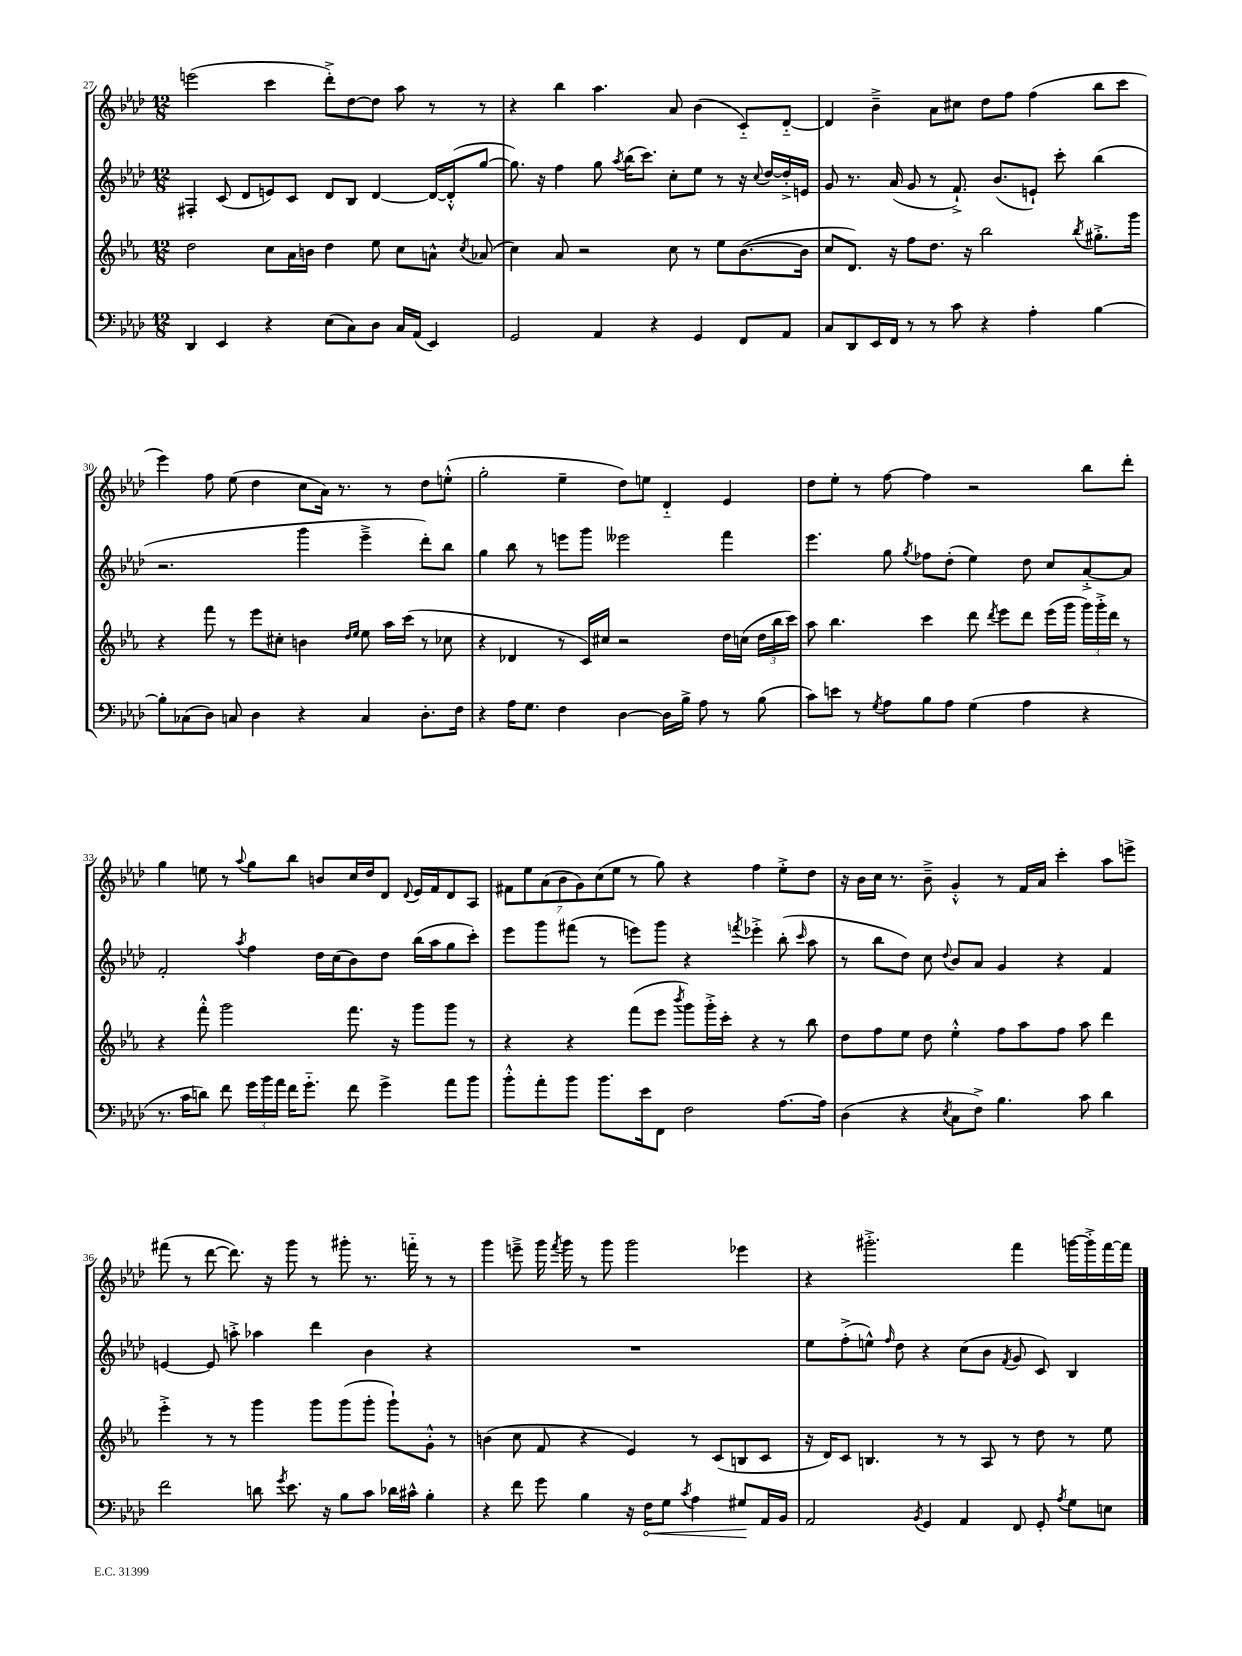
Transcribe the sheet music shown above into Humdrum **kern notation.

**kern	**kern	**kern	**kern
*staff4	*staff3	*staff2	*staff1
*clefF4	*clefG2	*clefG2	*clefG2
*k[b-e-a-d-]	*k[b-e-a-]	*k[b-e-a-d-]	*k[b-e-a-d-]
*M12/8	*M12/8	*M12/8	*M12/8
4DD-	2dd	4F#'	(2eee
4EE-	.	(8c	.
.	.	8d-	.
4r	8cc	8e)	4ccc
.	16a-	8c	.
.	16b	.	.
(8E-	4dd	8d-	8ddd-'^)
8C)	.	8B-	[8dd-
8D-	8ee-	[4d-	8dd-]
16C	8cc	.	8aa-
(16AA-	.	.	.
4EE-)	8a^^	16d-_	8r
.	.	(16d-'^^]	.
.	8qcc	.	.
.	(8a-	[8gg	8r
=	=	=	=
2GG	4cc)	8.gg])	4r
.	.	16r	.
.	8a-	4ff	4bb-
.	2r	.	.
4AA-	.	8gg	4.aa-
.	.	8qaa-	.
.	.	(16bb-	.
.	.	8.ccc)	.
4r	.	.	.
.	8cc	8cc'	8a-
4GG	8r	8ee-	(4b-
.	8ee-	8r	.
8FF	([8.b-	16r	8c'~)
.	.	8qqcc	.
.	.	[16dd-	.
8AA-	.	16dd-'^]	[8d-'~
.	16b-]	16e	.
=	=	=	=
8C	8cc	8g	4d-]
8DD-	8.d)	8.r	.
16EE-	.	.	4b-~^
16FF	16r	(16a-	.
8r	8ff	8g	.
8r	8.dd	8r	8a-
8c	.	8.f`^)	8cc#
.	16r	.	.
4r	2bb-	.	8dd-
.	.	(8.b-	.
.	.	.	8ff
4A-'	.	8e`)	(4ff
.	.	8ccc'	.
.	8qbb-	.	.
[4B-	8.gg#'^	(4bb-	8bb-
.	.	.	8ccc
.	16ggg	.	.
=	=	=	=
8B-']	4r	2.r	4eee-)
(8C-	.	.	.
8D-)	8fff	.	8ff
8C	8r	.	(8ee-
4D-	8eee-	.	4dd-
.	8cc#'	.	.
4r	4b	4ggg	8cc
.	.	.	16a-)
.	.	.	8.r
.	16qqdd	.	.
.	16qqee-	.	.
4C	8ee-	4eee-~^	.
.	16aa-	.	8r
.	(16ccc	.	.
8.D-'	8r	8ddd-')	8dd-
.	8cc-	8bb-	(8ee'^^
16F	.	.	.
=	=	=	=
4r	4r	4gg	2gg'
16A-	4d-	8bb-	.
8.G	.	.	.
.	.	8r	.
4F	8r	8eee	4ee-~
.	16c)	8ggg	.
.	16cc#	.	.
[4D-	2r	2eee--	8dd-)
.	.	.	8ee
16D-]	.	.	4d-'~
16B-^	.	.	.
8A-	.	.	.
8r	16dd	4fff	4e-
.	(16cc	.	.
(8B-	24dd	.	.
.	24bb-	.	.
.	24ccc)	.	.
=	=	=	=
8c)	8aa-	4.eee-	8dd-
8e	4.bb-	.	8ee-'
8r	.	.	8r
8qG	.	.	.
8A-	.	8gg	[8ff
.	.	8qgg	.
8B-	4ccc	8ff-	4ff]
8A-	.	(8dd-'	.
(4G	8ddd	4ee-)	2r
.	8qddd	.	.
.	8eee-	.	.
4A-	8ddd	8dd-	.
.	(16eee-	8cc	.
.	16ggg	.	.
4r	24ggg)	[8a-'^	8bb-
.	24ggg'^	.	.
.	24ddd	.	.
.	8r	8a-]	8ddd-'
=	=	=	=
8.r	4r	2f'	4gg
16c	.	.	.
8d)	8fff'^^	.	8ee
8f	2ggg	.	8r
.	.	8qaa-	8qqaa-
24g	.	4ff	8gg
24b-	.	.	.
24a-	.	.	.
16f	.	.	8bb-
8.g'~	.	.	.
.	.	16dd-	8b
.	.	(16cc	.
8f	8.fff	8b-)	16cc
.	.	.	16dd-
4g^	.	8dd-	8d-
.	16r	.	.
.	.	.	8qqd-
.	8ggg	(16bb-	16e-
.	.	16aa-	16f
8a-	8ggg	8gg	8d-
8b-	8r	8ccc')	8A-
=	=	=	=
8b-'^^	4r	8eee-	14f#
.	.	.	14ee-
8a-'	.	8ggg	.
.	.	.	(14a-
.	.	.	14b-
8b-	4r	(8fff#	.
.	.	.	14g)
.	.	.	(14cc
8.b-	.	8r	.
.	.	.	14ee-
.	(8fff	8eee)	8r
16e-	.	.	.
8FF	8eee-	8ggg	8gg)
.	8qbbb-	.	.
2F	8ggg)	4r	4r
.	16ggg'^	.	.
.	16ccc'	.	.
.	.	8qfff	.
.	4r	4eee-'^	4ff
[8.A-	8r	(8bb-'	8ee-'^
.	.	16qqccc	.
.	8bb-	8aa-	8dd-
16A-]	.	.	.
=	=	=	=
(4D-	8dd	8r	16r
.	.	.	16b-
.	8ff	8bb-	16cc
.	.	.	8.r
4r	8ee-	8dd-)	.
.	8dd	8cc	8b-~^
8qE-	.	8qqdd-	.
8C	4ee-'^^	8b-	4g'^^
8F^)	.	8a-	.
4.B-	8ff	4g	8r
.	8aa-	.	16f
.	.	.	16a-
.	8ff	4r	4ccc'
8c	8aa-	.	.
4d-	4ddd	4f	8aa-
.	.	.	8eee^
=	=	=	=
2f	4eee-'^	[4e	(8fff#
.	.	.	8r
.	8r	8e]	[8ddd-
.	8r	8aa'^	8.ddd-])
8d	4ggg	4aa-	.
.	.	.	16r
8qg	.	.	.
8.e-	.	.	8ggg
.	8ggg	4ddd-	8r
16r	.	.	.
8B-	(8ggg	.	8ggg#'
8c	8ggg'	4b-	8.r
16d-	8ggg`)	.	.
16c#^^	.	.	16fff'~
4B-'	8g'^^	4r	8r
.	8r	.	8r
=	=	=	=
4r	(4b	1.r	4ggg
8f	8cc	.	8eee~^
8g	8f	.	16ggg
.	.	.	8qfff
.	.	.	16ggg
4B-	4r	.	8r
.	.	.	8ggg
16r	4e-)	.	2ggg
16F	.	.	.
8G	.	.	.
8qc	.	.	.
4A-	8r	.	.
.	(8c	.	.
8G#	8B	.	4eee-
16AA-	8c	.	.
16BB-	.	.	.
=	=	=	=
2AA-	16r	8ee-	4r
.	16d)	.	.
.	8c	(8ff'^	.
.	4.B	8ee^^)	2.ggg#'^
.	.	16qqff	.
.	.	8dd-	.
8qBB-	.	.	.
4GG	.	4r	.
.	8r	.	.
4AA-	8r	(8cc	.
.	8A-	8b-	.
.	.	8qf	.
8FF	8r	8g	4fff
8GG'	8dd	8c)	.
8qA-	.	.	.
8G	8r	4B-	[16ggg
.	.	.	16ggg'^]
8E	8ee-	.	[16fff
.	.	.	16fff]
==	==	==	==
*-	*-	*-	*-
